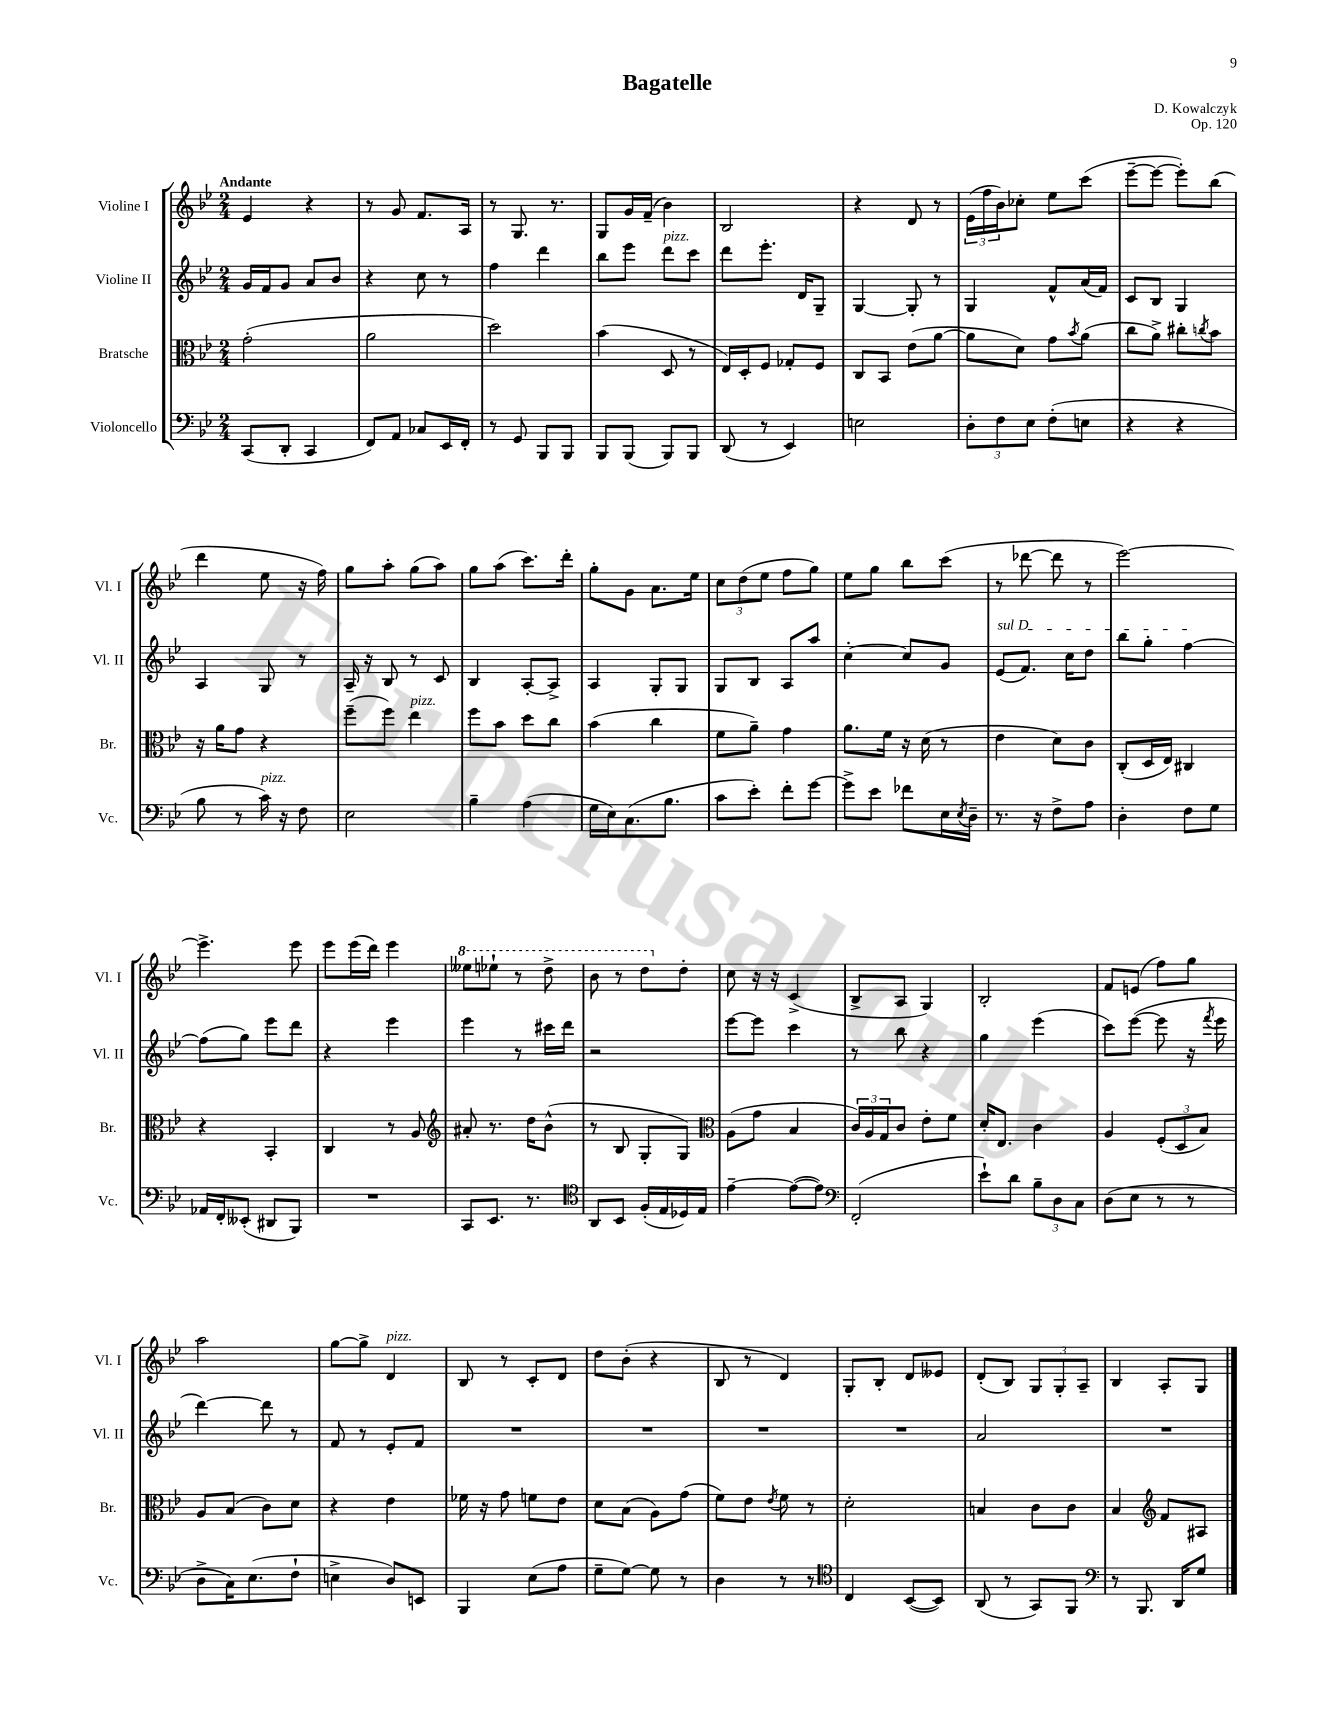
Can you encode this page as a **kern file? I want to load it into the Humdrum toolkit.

**kern	**kern	**kern	**kern
*staff4	*staff3	*staff2	*staff1
*clefF4	*clefC3	*clefG2	*clefG2
*k[b-e-]	*k[b-e-]	*k[b-e-]	*k[b-e-]
*M2/4	*M2/4	*M2/4	*M2/4
(8CC/L	(2g'\	16g/LL	4e-/
.	.	16f/J	.
8DD'/J	.	8g/J	.
4CC/	.	8a/L	4r
.	.	8b-/J	.
=	=	=	=
8FF/L)	2a\	4r	8r
8AA/J	.	.	8g/
8C-/L	.	8cc\	8.f/L
16EE-/L	.	8r	.
16FF'/JJ	.	.	16A/Jk
=	=	=	=
8r	2dd\)	4ff\	8r
8GG/	.	.	8.G/
8BBB-/L	.	4ddd\	.
.	.	.	8.r
8BBB-/J	.	.	.
=	=	=	=
8BBB-/L	(4b-\	8bb-\L	8G/L
(8BBB-/J	.	8eee-\J	16g/L
.	.	.	(16f~/JJ
8BBB-/L)	8D/	8ddd\L	4b-\)
8BBB-/J	8r	8ccc\J	.
=	=	=	=
(8DD/	16E-/LL)	8ddd\L	2B-/
.	16D'/J	.	.
8r	8F/J	8.eee-'\J	.
4EE-/)	8G-'/L	.	.
.	.	16d/LK	.
.	8F/J	8G~/J	.
=	=	=	=
2E\	8C/L	[4G/	4r
.	8BB-/J	.	.
.	(8e-\L	8G'/]	8d/
.	[8a\J	8r	8r
=	=	=	=
12D'\L	8a\]L	4G/	(24e-\LL
.	.	.	24ff\
12F\	.	.	24b-\J)
.	8d\J)	.	8cc-'\J
12E-\J	.	.	.
(8F'\L	8g\L	8f^^/L	8ee-\L
.	8qb-/	.	.
8E\J	(8a\J	(16a/L	(8ccc\J
.	.	16f/JJ)	.
=	=	=	=
4r	8cc\L	8c/L	[8eee-~\L
.	8a^\J)	8B-/J	8eee-\_J
4r	8cc#'\L	4G/	8eee-'\]L)
.	8qcc/	.	.
.	8b-\J	.	(8bb-\J
=	=	=	=
8B-\	16r	4A/	4ddd\
.	16a\LK	.	.
8r	8g\J	.	.
16c\)	4r	8G/	8ee-\
16r	.	.	.
8F\	.	8r	16r
.	.	.	16ff\)
=	=	=	=
2E-\	(8ff~\L	16A~/	8gg\L
.	.	16r	.
.	8ff\J)	8B-/	8aa'\J
.	4ee-\	8r	(8gg\L
.	.	8c/	8aa\J)
=	=	=	=
4B-~\	8ff\L	4B-/	8gg\L
.	8b-\J	.	(8aa\J
(4A\	8dd\L	[8A'/L	8.ccc\L)
.	8cc\J	8A^/]J	.
.	.	.	16ddd'\Jk
=	=	=	=
16G\LL	(4b-\	4A/	8gg'\L
16E-\J)	.	.	.
(8.C\	.	.	8g\J
.	4cc\	8G'/L	8.a\L
8.B-\J	.	.	.
.	.	8G/J	.
.	.	.	16ee-\Jk
=	=	=	=
8c\L	8f\L	8G/L	12cc\L
.	.	.	(12dd\
8e-'\J)	8a~\J)	8B-/J	.
.	.	.	12ee-\J
8f'\L	4g\	8A/L	8ff\L
[8g\J	.	8aa/J	8gg\J)
=	=	=	=
8g^\]L	8.a\L	[4cc'\	8ee-\L
8e-\J	.	.	8gg\J
.	16f\Jk	.	.
8f-\L	16r	8cc/]L	8bb-\L
.	(16d\	.	.
16E-\L	8r	8g/J	(8ccc\J
8qE-/	.	.	.
16D~\JJ	.	.	.
=	=	=	=
8.r	4e-\	(8e-/L	8r
.	.	8.f/J)	[8ddd-\
16r	.	.	.
8F^\L	8d\L)	.	8ddd-\]
.	.	16cc\LK	.
8A\J	8c\J	8dd\J	8r
=	=	=	=
4D'\	(8C'/L	8bb-\L	[2eee-\)
.	16D/L	8gg'\J	.
.	16E-/JJ)	.	.
8F\L	4C#/	[4ff\	.
8G\J	.	.	.
=	=	=	=
16AA-/LL	4r	(8ff\]L	4.eee-^\]
16FF'/J	.	.	.
(8EE--'/J	.	8gg\J)	.
8DD#/L	4BB-'/	8eee-\L	.
8BBB-/J)	.	8ddd\J	8eee-\
=	=	=	=
2r	4C/	4r	8eee-\L
.	.	.	(16eee-\L
.	.	.	16ddd\JJ)
.	8r	4eee-\	4eee-\
.	8A/	.	.
=	=	=	=
*	*clefG2	*	*
8CC/L	8a#'/	4eee-\	8eee--\L
8.EE-/J	8.r	.	8eee-`\J
.	.	8r	8r
8.r	16dd\LK	.	.
.	(8b-^^\J	16ccc#\LL	8ddd^\
.	.	16ddd\JJ	.
=	=	=	=
*clefC4	*	*	*
8AA/L	8r	2r	8bb-\
8BB-/J	8B-/	.	8r
(16F'/LL	8G'/L	.	8ddd\L
16E-/	.	.	.
16D-/)	8G/J)	.	8dd'\J
16E-/JJ	.	.	.
=	=	=	=
*	*clefC3	*	*
[4e-~\	(8A\L	[8eee-\L	8cc\
.	8g\J	8eee-\]J	16r
.	.	.	16r
(8e-\_L	4B-/	4ccc\	(4c^/
8e-\]J)	.	.	.
=	=	=	=
*clefF4	*	*	*
(2FF'/	24c/LL)	8r	8B-^/L
.	24A/	.	.
.	24G/J	.	.
.	8c/J	8bb-\	8A/J
.	8e-'\L	4r	4G/)
.	8f\J	.	.
=	=	=	=
8e-`\L)	16d'/LK	4gg\	2B-'/
.	8.E-/J	.	.
8d\J	.	.	.
12B-~\L	4c\	(4eee-\	.
12D\	.	.	.
12C\J	.	.	.
=	=	=	=
(8D\L	4A/	8ccc\L)	8f/L
8E-\J	.	([8eee-\J	(8e/J
8r	(12F'/L	8eee-\]	8ff\L)
.	12D/	.	.
8r	.	16r	8gg\J
.	12B-/J)	.	.
.	.	8qfff/	.
.	.	16eee-\	.
=	=	=	=
8D^\L	8A/L	[4ddd\)	2aa\
16C\K)	(8B-/J	.	.
(8.E-\	.	.	.
.	8c\L)	8ddd\]	.
8F`\J	8d\J	8r	.
=	=	=	=
4E^\	4r	8f/	[8gg\L
.	.	8r	8gg^\]J
8D/L)	4e-\	8e-'/L	4d/
8EE/J	.	8f/J	.
=	=	=	=
4BBB-/	16f-\	2r	8B-/
.	16r	.	.
.	8g\	.	8r
(8E-\L	8f\L	.	8c'/L
8A\J	8e-\J	.	8d/J
=	=	=	=
8G~\L	8d\L	2r	8dd\L
[8G\J)	(8B-\J	.	(8b-'\J
8G\]	8A\L)	.	4r
8r	(8g\J	.	.
=	=	=	=
4D\	8f\L)	2r	8B-/
.	8e-\J	.	8r
.	8qe-/	.	.
8r	8f\	.	4d/)
8r	8r	.	.
=	=	=	=
*clefC4	*	*	*
4C/	2d'\	2r	8G'/L
.	.	.	8B-'/J
([8BB-/L	.	.	8d/L
8BB-/]J)	.	.	8e--/J
=	=	=	=
(8AA/	4B/	2a/	(8d'/L
8r	.	.	8B-/J)
8GG/L)	8c\L	.	12G/L
.	.	.	12G'/
8FF/J	8c\J	.	.
.	.	.	12A~/J
=	=	=	=
*clefF4	*	*	*
8r	4B-/	2r	4B-/
8.BBB-/	.	.	.
*	*clefG2	*	*
.	8f/L	.	8A'/L
16DD/LK	.	.	.
8G/J	8A#/J	.	8G/J
==	==	==	==
*-	*-	*-	*-
